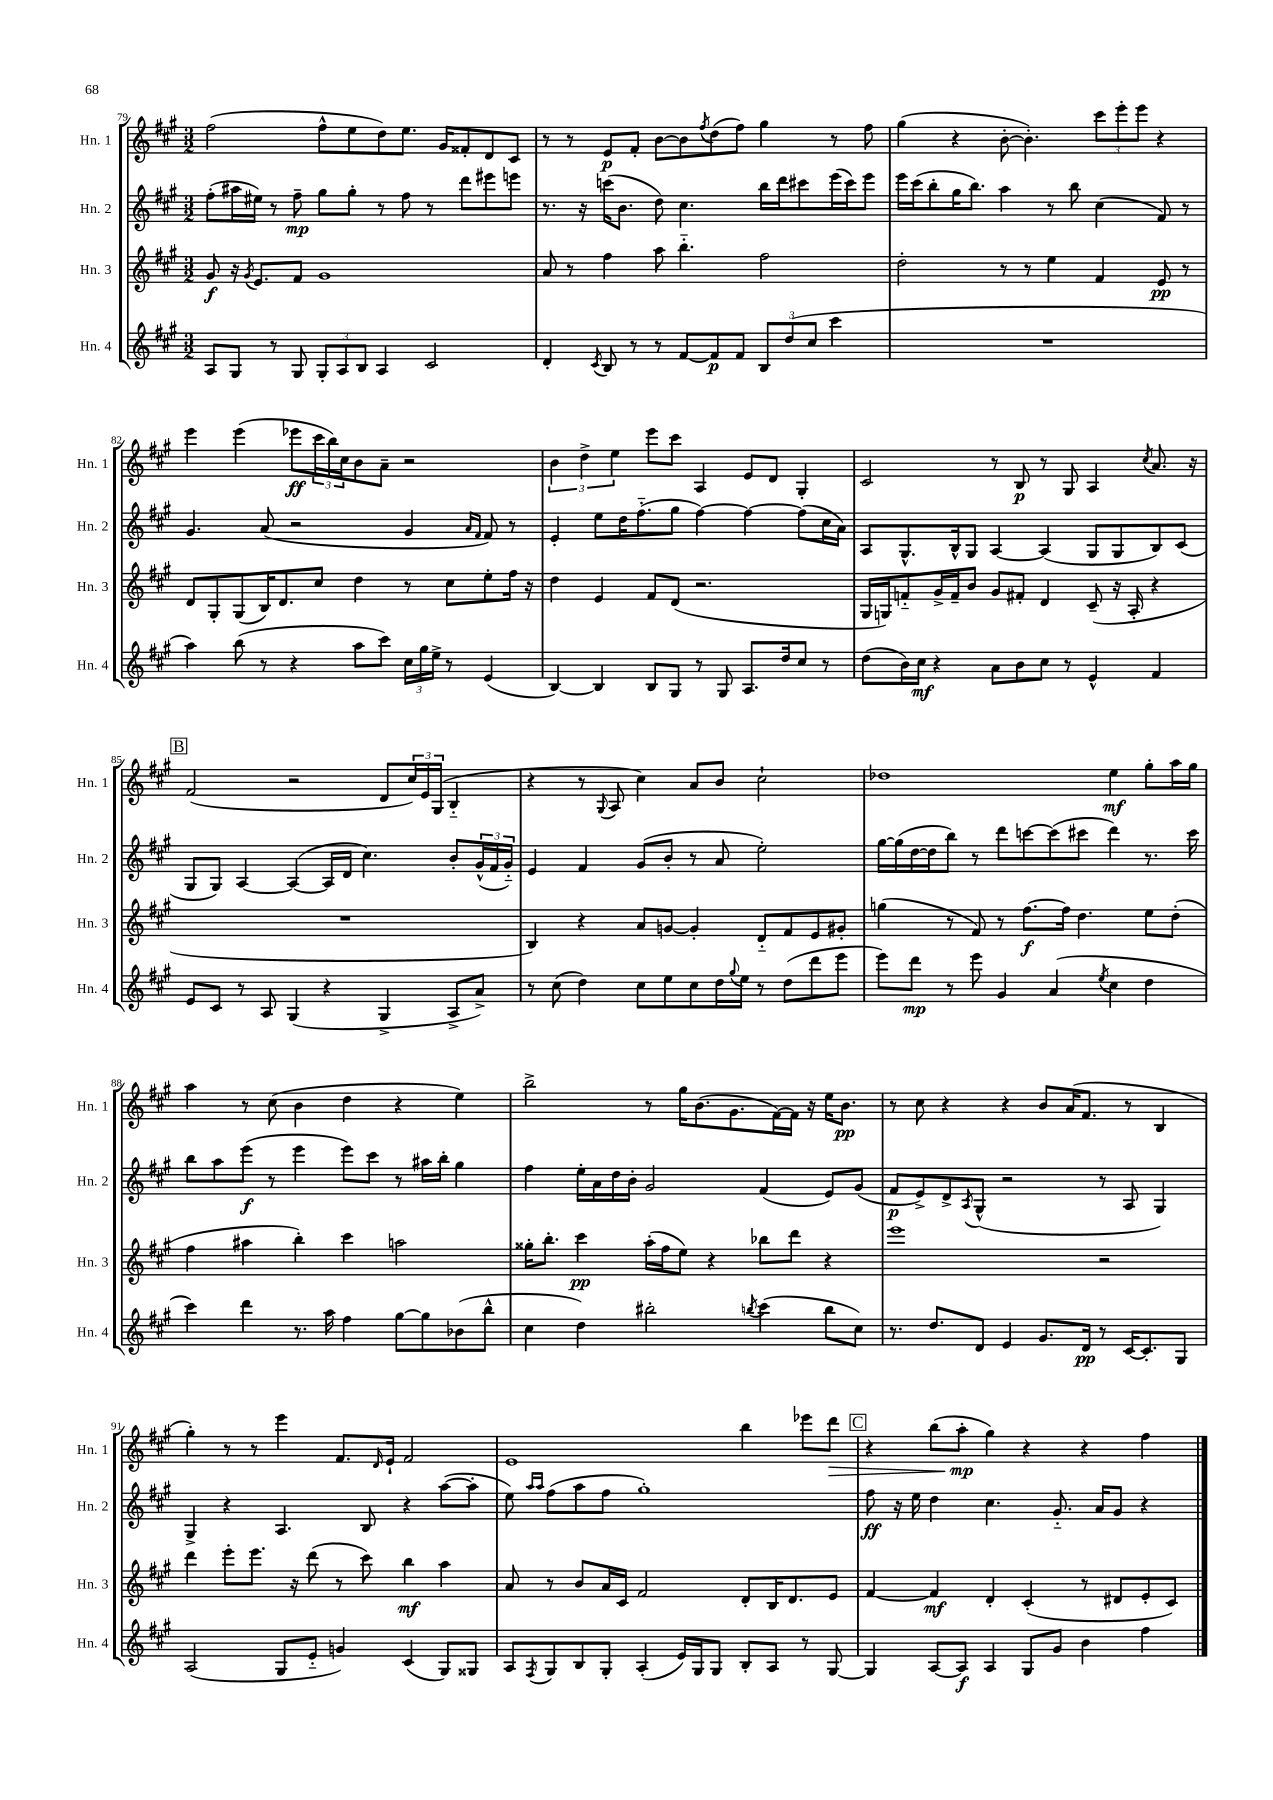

**kern	**kern	**kern	**kern
*staff4	*staff3	*staff2	*staff1
*clefG2	*clefG2	*clefG2	*clefG2
*k[f#c#g#]	*k[f#c#g#]	*k[f#c#g#]	*k[f#c#g#]
*M3/2	*M3/2	*M3/2	*M3/2
8A/L	8g#/	(8ff#'\L	(2ff#\
8G#/J	16r	16aa#\L	.
.	8qg#/	.	.
.	8.e/L	16ee#\JJ)	.
8r	.	8r	.
8G#/	8f#/J	8ff#~\	.
12G#'/L	1g#	8gg#\L	8ff#^^\L
12A/	.	.	.
.	.	8gg#'\J	8ee\
12B/J	.	.	.
4A/	.	8r	8dd\)
.	.	8ff#\	8.ee\J
2c#/	.	8r	.
.	.	.	16g#/LK
.	.	8ddd\L	8f##'/
.	.	8eee#\	8d/
.	.	8eee\J	8c#/J
=	=	=	=
4d'/	8a/	8.r	8r
.	8r	.	8r
.	.	16r	.
8qc#/	.	.	.
8B/	4ff#\	(16ccc\LK	8e/L
.	.	8.b\J	.
8r	.	.	8f#'/J
8r	8aa\	8dd\)	[8b\L
[8f#/L	4.bb'~\	4.cc#\	8b\]
.	.	.	8qff#/
8f#/]	.	.	(8dd\
8f#/J	.	.	8ff#\J)
12B/L	2ff#\	16bb\LL	4gg#\
.	.	16ddd\J	.
(12dd/	.	.	.
.	.	8ccc#\	.
12cc#/J	.	.	.
4ccc#\	.	(16eee\L	8r
.	.	16ccc#\J)	.
.	.	8eee\J	8ff#\
=	=	=	=
1.r	2dd'\	16eee\LL	(4gg#\
.	.	(16ccc#\J	.
.	.	8bb'\	.
.	.	16gg#\K	4r
.	.	8.bb\J)	.
.	8r	4aa\	[8b'\
.	8r	.	4.b'\])
.	4ee\	8r	.
.	.	8bb\	.
.	4f#/	(4cc#\	12ccc#\L
.	.	.	12eee'\
.	.	.	12eee\J
.	8e/	8f#/)	4r
.	8r	8r	.
=	=	=	=
4aa\)	8d/L	4.g#/	4eee\
.	8G#'/	.	.
(8bb\	(8G#/	.	(4eee\
8r	16B/K)	(8a/	.
.	8.d/	.	.
4r	.	2r	8eee-\L
.	8cc#/J	.	24ccc#\L
.	.	.	24bb\)
.	.	.	24cc#\J
8aa\L	4dd\	.	8b\
8ccc#\J)	.	.	8a~\J
24cc#\LL	8r	4g#/	2r
24gg#\	.	.	.
24ee^\JJ	.	.	.
8r	8cc#\L	.	.
.	.	16qqa/LL	.
.	.	16qqf#/JJ	.
(4e/	8ee'\	8f#/)	.
.	16ff#\Jk	8r	.
.	16r	.	.
=	=	=	=
[4B/)	4dd\	4e'/	6b\
.	.	.	6dd^\
4B/]	4e/	8ee\L	.
.	.	.	6ee\
.	.	16dd\K	.
.	.	(8.ff#'~\	.
8B/L	8f#/L	.	8eee\L
8G#/J	(8d/J	8gg#\J	8ccc#\J
8r	2.r	[4ff#\)	4A/
8G#/	.	.	.
8.A/L	.	4ff#\_	8e/L
.	.	.	8d/J
16dd/k	.	.	.
8cc#/J	.	(8ff#\]L	4G#'/
8r	.	16cc#\L	.
.	.	16a\JJ)	.
=	=	=	=
(8dd\L	16G#/LL	8A/L	2c#/
.	16G/J)	.	.
16b\L)	8f'~/	8.G#^^/	.
16cc#\JJ	.	.	.
4r	16g#^/L	.	.
.	16f~/J	16B^^/k	.
.	8b/J	8G#/J	.
8a\L	8g#/L	[4A/	8r
8b\	8f#'/J	.	8B/
8cc#\J	4d/	(4A/]	8r
8r	.	.	8G#/
4e^^/	(8c#~/	8G#/L	4A/
.	16r	8G#/	.
.	16A'/	.	.
.	.	.	8qcc#/
4f#/	4r	8B/)	8.a/
.	.	(8c#/J	.
.	.	.	16r
=	=	=	=
8e/L	1.r	8G#/L	(2f#/
8c#/J	.	8G#/J)	.
8r	.	[4A/	.
8A/	.	.	.
(4G#/	.	(4A/_	2r
4r	.	16A/]LL	.
.	.	16d/JJ	.
.	.	4.cc#\)	.
4G#^/	.	.	8d/L
.	.	.	24cc#/L)
.	.	.	24e/
.	.	.	(24G#/JJ
8A^/L	.	8b'/L	4B'~/
8a^/J)	.	(24g#^^/L	.
.	.	24f#/	.
.	.	24g#'~/JJ)	.
=	=	=	=
8r	4B/)	4e/	4r
(8cc#\	.	.	.
4dd\)	4r	4f#/	8r
.	.	.	8qqG#/
.	.	.	8A/
8cc#\L	8a/L	(8g#/L	4cc#\)
8ee\	[8g/J	8b'/J	.
8cc#\	4g'/]	8r	8a/L
16dd\L	.	8a/	8b/J
8qqgg#/	.	.	.
16ee\JJ	.	.	.
8r	8d'~/L	2ee'\)	2cc#`\
(8dd\L	8f#/	.	.
8ddd\	8e/	.	.
8eee\J	8g#'/J	.	.
=	=	=	=
8eee\L)	(4gg\	[16gg#\LL	1dd-
.	.	(16gg#\]	.
8ddd\J	.	[16dd\	.
.	.	16dd\]J	.
8r	8r	8bb\J)	.
8eee\	8f#/)	8r	.
4g#/	8r	8ddd\L	.
.	[8.ff#\L	[8ccc\	.
(4a/	.	(8ccc\]	.
.	16ff#\]Jk	.	.
.	4.dd\	8ccc#\J	.
8qee/	.	.	.
4cc#\	.	4ddd\)	4ee\
4dd\	8ee\L	8.r	8gg#'\L
.	(8dd'\J	.	16aa\L
.	.	16ccc#\	16gg#\JJ
=	=	=	=
4ccc#\)	4ff#\	8bb\L	4aa\
.	.	8aa\	.
4ddd\	4aa#\	(8eee\J	8r
.	.	8r	(8cc#\
8.r	4bb'\)	4eee\	4b\
16aa\	.	.	.
4ff#\	4ccc#\	8eee\L)	4dd\
.	.	8ccc#\J	.
[8gg#\L	2aa\	8r	4r
8gg#\]	.	16aa#\LL	.
.	.	16bb'\JJ	.
(8b-\	.	4gg#\	4ee\)
8bb^^\J	.	.	.
=	=	=	=
4cc#\	16gg##'\LK	4ff#\	2bb^\
.	8.bb'\J	.	.
4dd\)	4ccc#\	16ee'\LL	.
.	.	16a\	.
.	.	16dd\	.
.	.	16b'\JJ	.
2bb#'\	(16aa'\LL	2g#/	8r
.	16ff#\J	.	.
.	8ee\J)	.	16gg#\LK
.	.	.	(8.b\
.	4r	.	.
.	.	.	8.g#\
8qbb/	.	.	.
(4ccc#\	8bb-\L	(4f#/	.
.	.	.	[16f#\L)
.	8ddd\J	.	16f#\]JJ
.	.	.	16r
8bb\L	4r	8e/L)	16ee\LK
.	.	.	8.b\J
8cc#\J)	.	(8g#/J	.
=	=	=	=
8.r	1eee	8f#/L	8r
.	.	8e^/)	8cc#\
8.dd/L	.	.	.
.	.	8d^/	4r
.	.	8qA/	.
8d/J	.	(8G#^^/J	.
4e/	.	2r	4r
8.g#/L	.	.	8b/L
.	.	.	(16a/K
16d/Jk	.	.	8.f#/J
8r	2r	8r	.
[16c#/LK	.	8A/	8r
8.c#'/]	.	.	.
.	.	4G#/)	4B/
8G#/J	.	.	.
=	=	=	=
(2A/	4ddd\	4G#^/	4gg#'\)
.	8eee'\L	4r	8r
.	8.eee\J	.	8r
8G#/L	.	4.A/	4eee\
.	16r	.	.
8e'~/J	(8ddd\	.	.
4g/)	8r	.	8.f#/L
.	8ccc#\)	8B/	.
.	.	.	16qqd/
.	.	.	16e`/Jk
(4c#/	4bb\	4r	2f#/
8G#/L)	4aa\	([8aa\L	.
8G##/J	.	8aa'\]J	.
=	=	=	=
8A/L	8a/	8ee\)	1e
.	.	16qqaa/LL	.
8qF#/	.	16qqaa/JJ	.
8G#/	8r	(8ff#\L	.
8B/	8b/L	8aa\	.
8G#'/J	16a/L	8ff#\J	.
.	16c#/JJ	.	.
(4A'/	2f#/	1gg#')	.
16e/LL)	.	.	.
16G#/J	.	.	.
8G#/J	.	.	.
8B'/L	8d'/L	.	4bb\
8A/J	16B/K	.	.
.	8.d/	.	.
8r	.	.	8eee-\L
[8G#/	8e/J	.	8ddd\J
=	=	=	=
4G#/]	[4f#/	8ff#\	4r
.	.	16r	.
.	.	16ee\	.
[8A/L	4f#/]	4dd\	(8bb\L
8A/]J	.	.	8aa'\J
4A/	4d'/	4.cc#\	4gg#\)
8G#/L	(4c#'/	.	4r
8g#/J	.	8.g#'~/	.
4b\	8r	.	4r
.	.	16a/LK	.
.	8d#/L	8g#/J	.
4ff#\	8e'/	4r	4ff#\
.	8c#/J)	.	.
==	==	==	==
*-	*-	*-	*-
